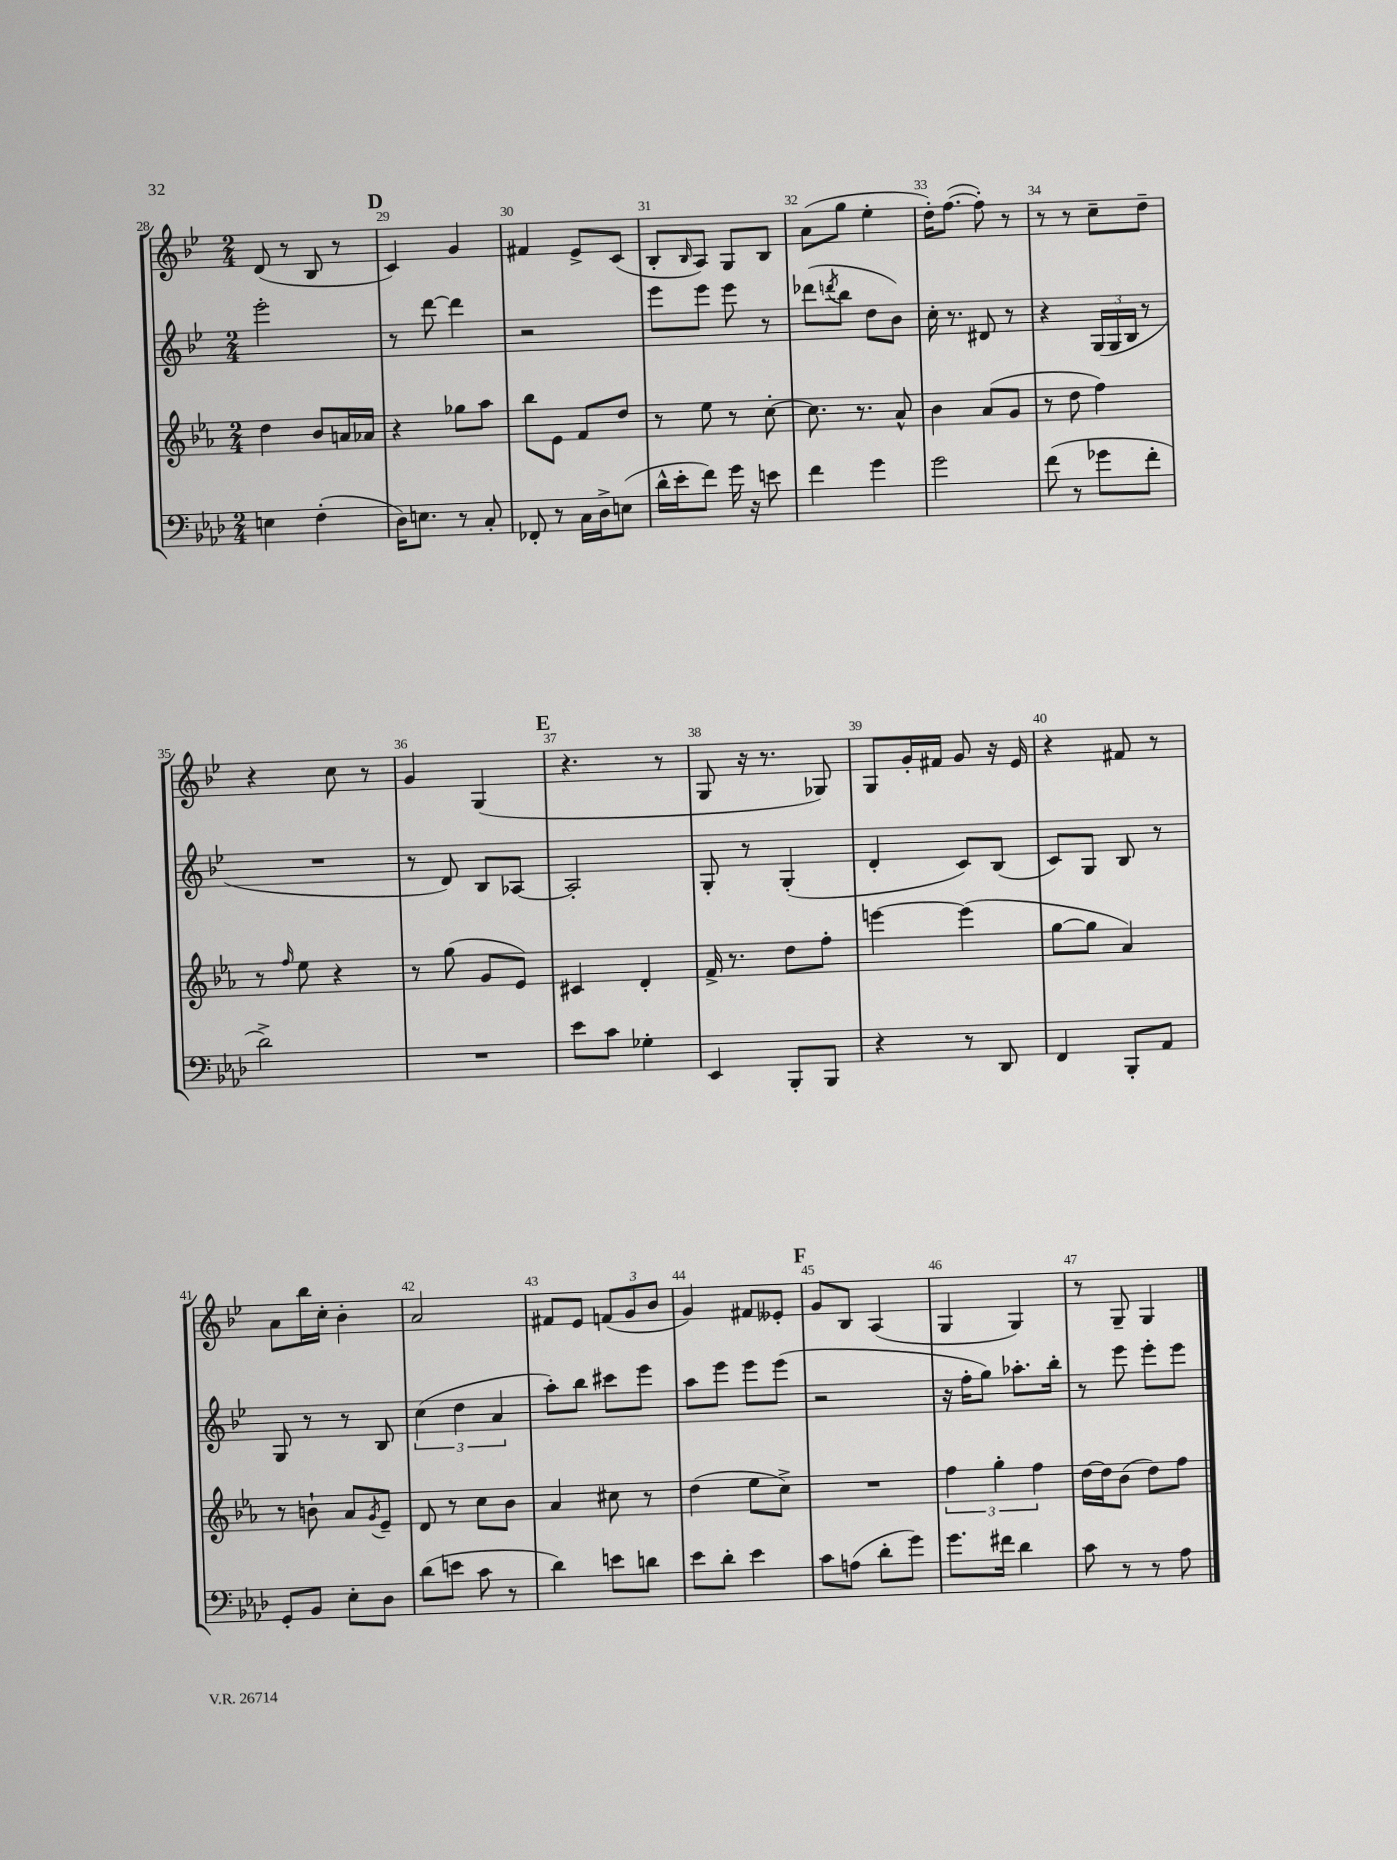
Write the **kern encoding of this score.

**kern	**kern	**kern	**kern
*part4	*part3	*part2	*part1
*staff4	*staff3	*staff2	*staff1
*clefF4	*clefG2	*clefG2	*clefG2
*k[b-e-a-d-]	*k[b-e-a-]	*k[b-e-]	*k[b-e-]
*M2/4	*M2/4	*M2/4	*M2/4
=28	=28	=28	=28
4En\	4dd\	2eee-'\	(8d/
.	.	.	8r
(4F'\	8b-/L	.	8B-/
.	16an/L	.	8r
.	16a-X/JJ	.	.
!!LO:REH:place=s1:t=D
=29	=29	=29	=29
16D-\KL)	4r	8r	4c/)
8.En\J	.	.	.
.	.	[8ddd\	.
8r	8gg-X\L	4ddd\]	4g/
8C'/	8aa-\J	.	.
=30	=30	=30	=30
8FF-X'/	8bb-\L	2r	4f#X/
8r	8e-\J	.	.
16C\LL	8f/L	.	8e-^/L
16D-^\J	.	.	.
(8En\J	8dd/J	.	(8c/J
=31	=31	=31	=31
16d-^^\LL	8r	8eee-\L	8B-'/L
16e-'\J	.	.	.
.	.	.	16qqB-/
8f\J)	8ee-\	8eee-\J	8A/J)
16g\	8r	8eee-\	8G/L
16r	.	.	.
8en\	[8cc'\	8r	8B-/J
=32	=32	=32	=32
4f\	8.cc\]	(8ddd-X\L	(8a\L
.	.	8qdddn/	.
.	.	8bb-\J	8gg\J
.	8.r	.	.
4g\	.	8dd\L	4ee-'\
.	8a-^^/	8b-\J)	.
=33	=33	=33	=33
2g\	4b-\	16cc'\	16dd'\KL)
.	.	8.r	([8.ff\J
.	(8a-/L	8d#X/	8ff'\])
.	8g/J	8r	8r
=34	=34	=34	=34
(8f\	8r	4r	8r
8r	8dd\	.	8r
8g-X\L	4ff\)	(24G/LL	8cc~\L
.	.	24G/	.
.	.	24B-/JJ	.
8f'\J	.	8r	8dd~\J
!!LO:LB:g=z
=35	=35	=35	=35
2d-^\)	8r	2r	4r
.	16qqff/	.	.
.	8ee-\	.	.
.	4r	.	8cc\
.	.	.	8r
=36	=36	=36	=36
2r	8r	8r	4g/
.	(8gg\	8d/)	.
.	8g/L	8B-/L	(4G/
.	8e-/J)	[8A-X/J	.
!!LO:REH:place=s1:t=E
=37	=37	=37	=37
8e-\L	4c#X/	2A-'/]	4.r
8c\J	.	.	.
4G-X'\	4d'/	.	.
.	.	.	8r
=38	=38	=38	=38
4EE-/	16f^/	8G'/	8G/
.	8.r	.	.
.	.	8r	16r
.	.	.	8.r
8BBB-'/L	8dd\L	(4G'/	.
8BBB-/J	8ff'\J	.	8G-X/)
=39	=39	=39	=39
4r	[4eeen\	4d'/	8G/L
.	.	.	16g'/L
.	.	.	16f#X/JJ
8r	(4eee\]	8c/L)	8g/
8DD-/	.	(8B-/J	16r
.	.	.	16e-/
=40	=40	=40	=40
4FF/	[8gg\L	8c/L)	4r
.	8gg\J]	8G/J	.
8BBB-'/L	4a-/)	8B-/	8f#X/
8AA-/J	.	8r	8r
!!LO:LB:g=z
=41	=41	=41	=41
8GG'/L	8r	8G/	8a\L
8BB-/J	8bn`\	8r	16bb-\L
.	.	.	16cc'\JJ
8E-'\L	8a-/L	8r	4b-'\
.	8qg/	.	.
8D-\J	8e-~/J	8B-/	.
=42	=42	=42	=42
(8d-\L	8d/	(6cc\	2a/
8en\J	8r	.	.
.	.	6dd\	.
8c\	8cc\L	.	.
.	.	6a/	.
8r	8b-\J	.	.
=43	=43	=43	=43
4d-\)	4a-/	8aa'\L)	8f#X/L
.	.	8bb-\J	8e-/J
8en\L	8cc#X\	8ccc#X\L	(12fn/L
.	.	.	12g/
8dn\J	8r	8eee-\J	.
.	.	.	12b-/J
=44	=44	=44	=44
8e-\L	(4dd\	8aa\L	4g/)
8d-'\J	.	8eee-\J	.
4e-\	8ee-\L	8eee-\L	8f#X/L
.	8cc^\J)	(8eee-\J	8e--X'/J
!!LO:REH:place=s1:t=F
=45	=45	=45	=45
8c\L	2r	2r	8g/L
(8An\J	.	.	8B-/J
8d-'\L	.	.	(4A/
8g\J)	.	.	.
=46	=46	=46	=46
8.g\L	6ff\	16r	4G/
.	.	16ff'\KL	.
.	.	8gg\J)	.
.	6gg'\	.	.
16f#X\Jk	.	.	.
4d-\	.	8.aa-X'\L	4G/)
.	6ff\	.	.
.	.	16bb-'\Jk	.
=47	=47	=47	=47
8c\	[16dd\LL	8r	8r
.	16dd\J]	.	.
8r	(8b-\J	8eee-\	8G~/
8r	8dd\L)	8eee-'\L	4G/
8A-\	8ff\J	8eee-\J	.
==	==	==	==
*-	*-	*-	*-
